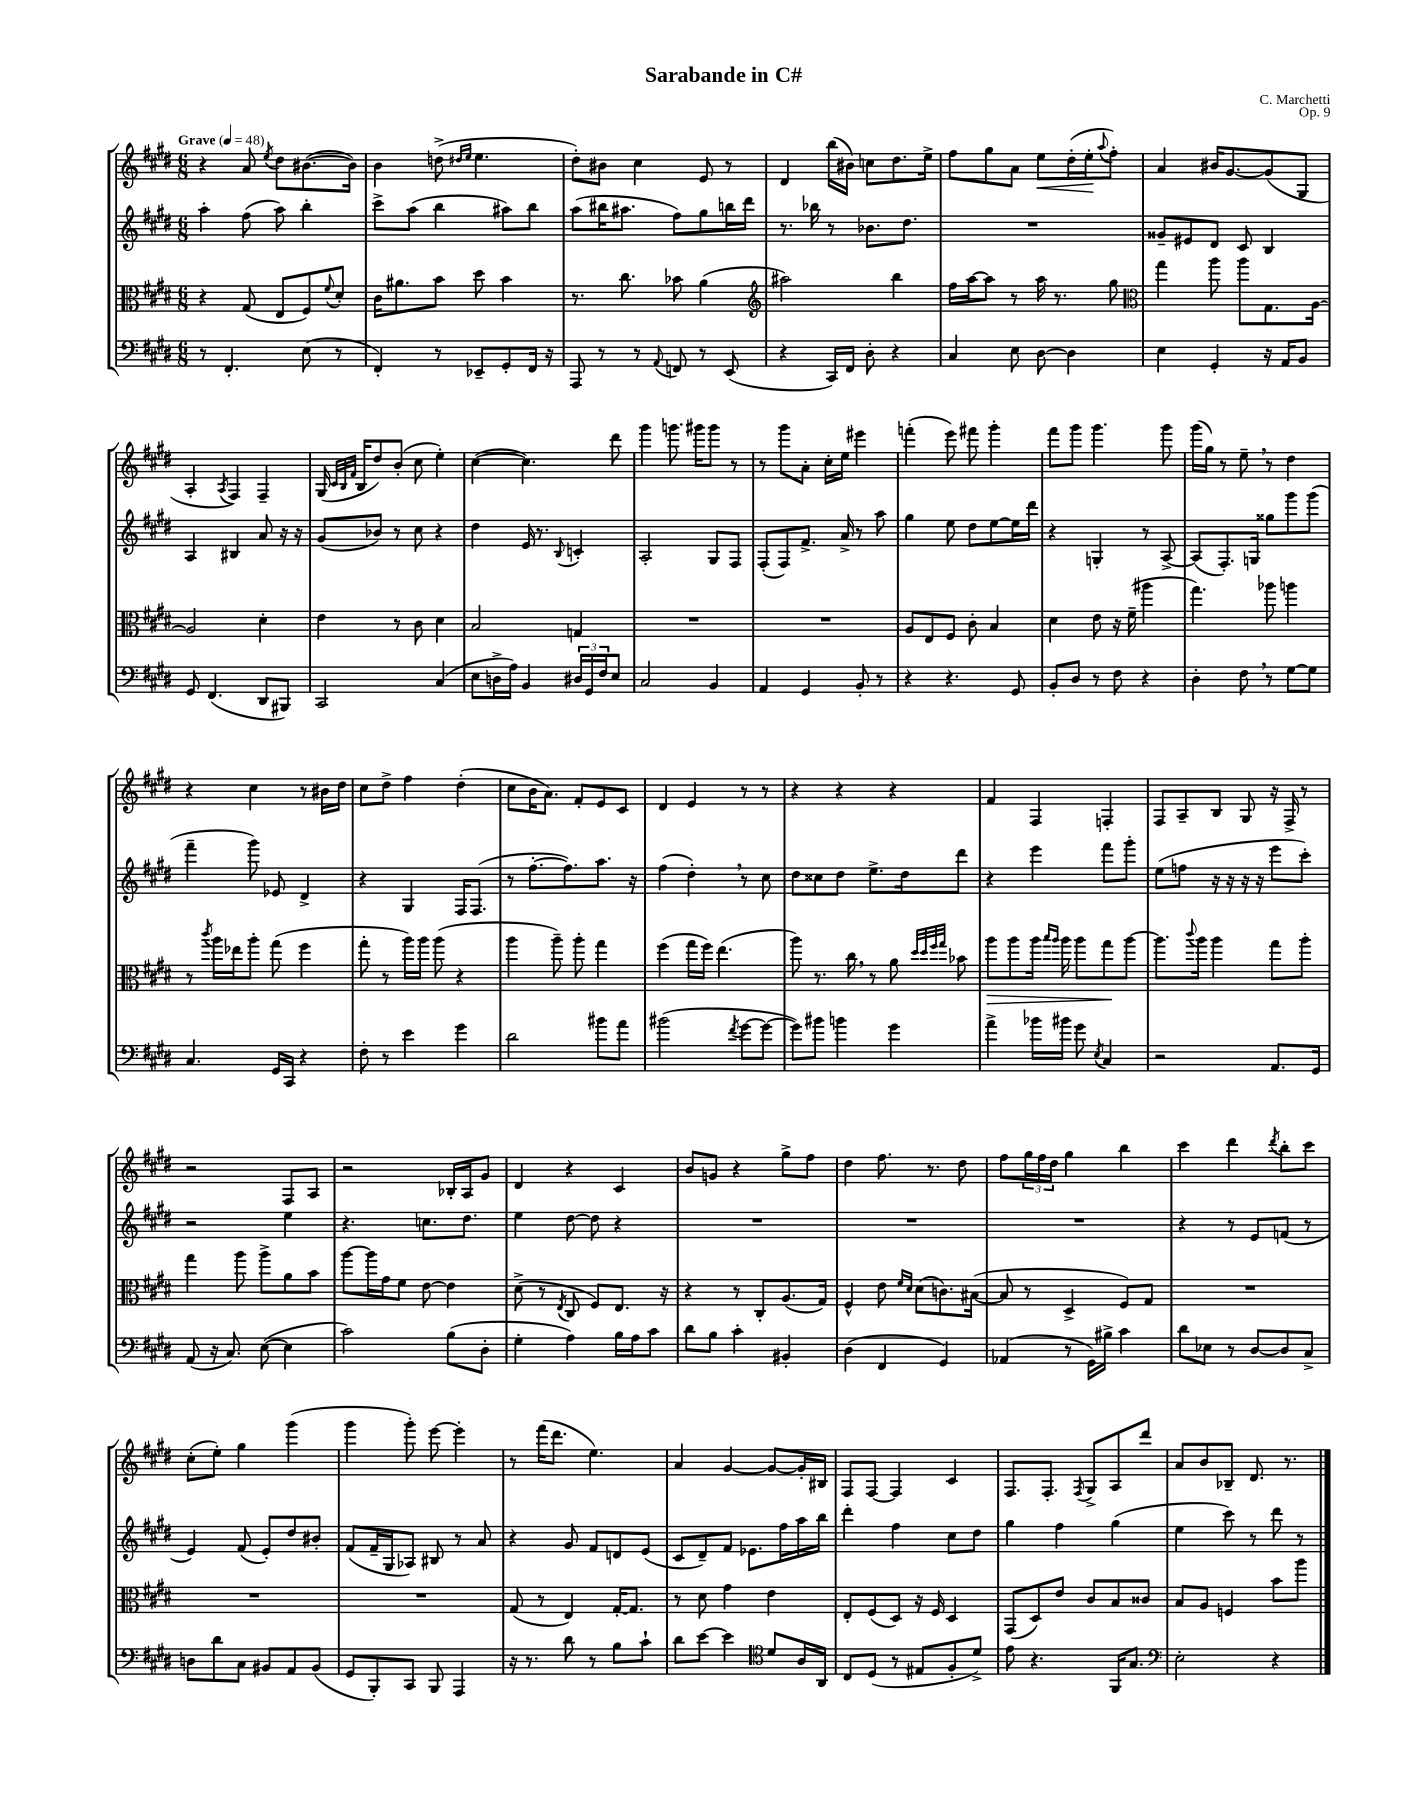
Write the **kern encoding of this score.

**kern	**kern	**kern	**kern
*staff4	*staff3	*staff2	*staff1
*clefF4	*clefC3	*clefG2	*clefG2
*k[f#c#g#d#]	*k[f#c#g#d#]	*k[f#c#g#d#]	*k[f#c#g#d#]
*M6/8	*M6/8	*M6/8	*M6/8
*MM48	*MM48	*MM48	*MM48
8r	4r	4aa'\	4r
4.FF#'/	.	.	.
.	(8G#/	(8ff#\	8a/
.	.	.	8qee/
.	8E/L	8aa\)	8dd#\L
(8E\	8F#/)	4bb'\	([8.b#\
.	8qqf#/	.	.
8r	8d#'/J	.	.
.	.	.	16b#\]Jk)
=	=	=	=
4FF#'/)	16c#\LK	8ccc#^\L	4b\
.	8.a#\	.	.
.	.	(8aa\J	.
8r	8b\J	4bb\	(8dd^\
.	.	.	16qqdd#/LL
.	.	.	16qqee/JJ
8EE-~/L	8dd#\	.	4.ee\
8GG#'/	4b\	8aa#\L)	.
16FF#/Jk	.	8bb\J	.
16r	.	.	.
=	=	=	=
8AAA/	8.r	(8aa\L	8dd#'\L)
8r	.	16bb#\K	8b#\J
.	8.cc#\	8.aa#\J	.
8r	.	.	4cc#\
8qqAA/	.	.	.
8FF/	8b-\	8ff#\L)	.
8r	(4a\	8gg#\	8e/
(8EE/	.	16bb\L	8r
.	.	16ddd#\JJ	.
=	=	=	=
*	*clefG2	*	*
4r	2aa#\)	8.r	4d#/
.	.	16bb-\	.
16CC#/LL)	.	8r	(16bb\LL
16FF#/JJ	.	.	16b#\JJ)
8D#'\	.	8.b-\L	8cc\L
4r	4bb\	.	8.dd#\
.	.	8.dd#\J	.
.	.	.	16ee^\Jk
=	=	=	=
4C#/	16ff#\LL	2.r	8ff#\L
.	[16aa\J	.	.
.	8aa\]J	.	8gg#\
8E\	8r	.	8a\J
[8D#\	16aa\	.	8ee\L
.	8.r	.	.
4D#\]	.	.	(16dd#'\L
.	.	.	16ee'\J
.	.	.	8qqaa/
.	8gg#\	.	8ff#'\J)
=	=	=	=
*	*clefC3	*	*
4E\	4gg#\	8g##~/L	4a/
.	.	8e#/	.
4GG#'/	8aa\	8d#/J	16b#/LK
.	.	.	[8.g#/
.	8aa\L	8c#/	.
16r	8.G#\	4B/	(8g#/]
16AA/LK	.	.	.
8BB/J	.	.	8G#/J
.	[16A\Jk	.	.
=	=	=	=
8GG#/	2A/]	4A/	4A'/
(4.FF#/	.	.	.
.	.	.	8qA/
.	.	4B#/	4F#/)
8DD#/L	4d#'\	8a/	4F#~/
8BBB#/J)	.	16r	.
.	.	16r	.
=	=	=	=
2CC#/	4e\	(8g#/L	(16G#/
.	.	.	32qqc#/LLL
.	.	.	32qqB/
.	.	.	32qqf#/JJJ
.	.	.	16B/LK
.	.	8b-/J)	8dd#/)
.	8r	8r	(8b'/J
.	8c#\	8cc#\	8cc#\
(4C#/	4d#\	4r	4ee'\)
=	=	=	=
8E\L	2B/	4dd#\	([4cc#\
16D^\L	.	.	.
16A\JJ)	.	.	.
4BB/	.	16e/	4.cc#\])
.	.	8.r	.
.	.	8qqB/	.
24D#/LL	4G/	4c'/	.
24GG#/	.	.	.
24F#/J	.	.	.
8E/J	.	.	8ddd#\
=	=	=	=
2C#/	2.r	2A'/	4ggg#\
.	.	.	8.ggg\
.	.	.	16ggg#\LK
4BB/	.	8G#/L	8ggg#\J
.	.	8F#/J	8r
=	=	=	=
4AA/	2.r	(8F#'/L	8r
.	.	8F#/)	8ggg#\L
4GG#/	.	8.f#^/J	8a'\J
.	.	.	16cc#'\LL
.	.	16a^/	16ee\JJ
8BB'/	.	8r	4eee#\
8r	.	8aa\	.
=	=	=	=
4r	8A/L	4gg#\	(4fff'\
.	8E/	.	.
4.r	8F#/J	8ee\	8eee\)
.	8c#'\	8dd#\L	8fff#\
.	4B/	[8ee\	4ggg#'\
8GG#/	.	16ee\]L	.
.	.	16ddd#\JJ	.
=	=	=	=
8BB'/L	4d#\	4r	8fff#\L
8D#/J	.	.	8ggg#\J
8r	8e\	4G'/	4.ggg#\
8F#\	16r	.	.
.	(16f#~\	.	.
4r	4aa#\	8r	.
.	.	[8A^/	8ggg#\
=	=	=	=
4D#'\	4.gg#\)	(8A/]L	(16ggg#\LL
.	.	.	16gg#\JJ)
.	.	8.F#'/)	8r
8F#\	.	.	8ee~\
.	.	16G/Jk	.
8r	8aa-\	8gg##\L	8r
[8G#\L	4aa\	8ggg#\	4dd#\
8G#\]J	.	(8ggg#\J	.
=	=	=	=
4.C#/	8r	4fff#~\	4r
.	8qccc#/	.	.
.	16aa\LL	.	.
.	16ee-\J	.	.
.	8aa'\J	8ggg#\)	4cc#\
16GG#/LL	(8gg#\	8e-/	.
16CC#/JJ	.	.	.
4r	4ff#\	4d#^/	8r
.	.	.	16b#\LL
.	.	.	16dd#\JJ
=	=	=	=
8F#'\	8gg#'\	4r	8cc#\L
8r	8r	.	8dd#^\J
4e\	16aa\LL)	4G#/	4ff#\
.	16aa\JJ	.	.
.	(8aa\	.	.
4g#\	4r	16F#/LK	(4dd#'\
.	.	(8.F#/J	.
=	=	=	=
2d#\	4aa\	8r	8cc#\L
.	.	[8.ff#'\L	16b\K
.	.	.	8.a\J)
.	8aa~\)	.	.
.	.	8.ff#\])	.
.	8aa'\	.	8f#'/L
8b#\L	4gg#\	8.aa\J	8e/
8a\J	.	.	8c#/J
.	.	16r	.
=	=	=	=
(2b#\	(4ff#\	(4ff#\	4d#/
.	16gg#\LL	4dd#'\)	4e/
.	16ff#\JJ)	.	.
.	(4.ee\	.	.
8qf#/	.	.	.
[8g#\L	.	8r	8r
8g#\_J	.	8cc#\	8r
=	=	=	=
8g#\]L)	8aa\)	8dd#\L	4r
8b#\J	8.r	8cc##\	.
4b\	.	8dd#\J	4r
.	16cc#\	.	.
.	8r	8.ee^\L	.
4g#\	8a\	.	4r
.	.	16dd#\k	.
.	32qqdd#/LLL	.	.
.	32qqdd#/	.	.
.	32qqff#/	.	.
.	32qqgg#/JJJ	.	.
.	8b-\	8ddd#\J	.
=	=	=	=
4a^\	8aa\L	4r	4f#/
.	8aa\	.	.
16b-\LL	16aa\Jk	4eee\	4F#/
.	16qqbb/LL	.	.
.	16qqaa/JJ	.	.
16b#\JJ	16aa\	.	.
8g#\	8aa\L	.	.
8qE/	.	.	.
4C#/	8gg#\	8fff#\L	4F'/
.	[8aa\J	8ggg#'\J	.
=	=	=	=
2r	8.aa\]L	(8ee\L	8F#/L
.	.	8ff\J	8A~/
.	8qqccc#/	.	.
.	16aa\Jk	.	.
.	4aa\	16r	8B/J
.	.	16r	.
.	.	16r	8G#/
.	.	16r	.
8.AA/L	8gg#\L	8eee\L	16r
.	.	.	16F#^/
.	8aa'\J	8ccc#'\J)	8r
16GG#/Jk	.	.	.
=	=	=	=
(8AA/	4gg#\	2r	2r
16r	.	.	.
8.C#/)	.	.	.
.	8aa\	.	.
([8E\	8aa^\L	.	.
4E\]	8a\	4ee\	8F#/L
.	8b\J	.	8A/J
=	=	=	=
2c#\)	[8aa\L	4.r	2r
.	16aa\]L	.	.
.	16g#\J	.	.
.	8f#\J	.	.
.	[8e\	8.cc\L	.
(8B\L	4e\]	.	16B-'/LL
.	.	8.dd#\J	16A/J
8D#'\J	.	.	8g#/J
=	=	=	=
4G#'\	(8d#^\	4ee\	4d#/
.	8r	.	.
.	8qE/	.	.
4A\)	8C#/	[8dd#\	4r
.	8F#/L)	8dd#\]	.
16B\LL	8.E/J	4r	4c#/
16A\J	.	.	.
8c#\J	.	.	.
.	16r	.	.
=	=	=	=
8d#\L	4r	2.r	8b/L
8B\J	.	.	8g/J
4c#'\	8r	.	4r
.	8C#'/L	.	.
4BB#'/	(8.A/	.	8gg#^\L
.	.	.	8ff#\J
.	16G#/Jk)	.	.
=	=	=	=
(4D#\	4F#^^/	2.r	4dd#\
4FF#/	8e\	.	8.ff#\
.	16qqf#/LL	.	.
.	16qqd#/JJ	.	.
.	(8d#\L	.	.
.	.	.	8.r
4GG#/)	8.c\)	.	.
.	.	.	8dd#\
.	([16B#\Jk	.	.
=	=	=	=
(4AA-/	8B#/]	2.r	8ff#\L
.	8r	.	24gg#\L
.	.	.	24ff#\
.	.	.	24dd#\JJ
8r	4D#^/	.	4gg#\
16GG#\LL)	.	.	.
16B#^\JJ	.	.	.
4c#\	8F#/L)	.	4bb\
.	8G#/J	.	.
=	=	=	=
8d#\L	2.r	4r	4ccc#\
8E-\J	.	.	.
8r	.	8r	4ddd#\
[8D#/L	.	8e/L	.
.	.	.	8qddd#/
8D#/]	.	(8f/J	8bb'\L
8C#^/J	.	8r	8ccc#\J
=	=	=	=
8D\L	2.r	4e/)	(8cc#'\L
8d#\	.	.	8ee'\J)
8C#\J	.	(8f#/	4gg#\
8BB#/L	.	8e'/L)	.
8AA/	.	8dd#/	(4ggg#\
(8BB#/J	.	8b#'/J	.
=	=	=	=
8GG#/L	2.r	(8f#/L	4ggg#\
8BBB'/)	.	16f#~/L	.
.	.	16G#/J	.
8CC#/J	.	8A-/J)	8ggg#'\)
8BBB/	.	8B#/	[8eee\
4AAA/	.	8r	4eee'\]
.	.	8a/	.
=	=	=	=
16r	(8G#/	4r	8r
8.r	.	.	.
.	8r	.	(16fff#\LK
.	.	.	8.ddd#\J
8d#\	4E/)	8g#/	.
8r	.	8f#/L	4.ee\)
8B\L	[16G#'/LK	8d/	.
.	8.G#/]J	.	.
8c#`\J	.	(8e/J	.
=	=	=	=
8d#\L	8r	8c#/L	4a/
[8e\J	8d#\	8d#~/)	.
4e\]	4g#\	8f#/J	[4g#/
.	.	8.e-\L	.
*clefC4	*	*	*
8d#/L	4e\	.	8g#/_L
.	.	16ff#\L	.
16A/L	.	16aa\	16g#'/]L
16AA/JJ	.	16bb\JJ	16B#/JJ
=	=	=	=
8C#/L	8E'/L	4ddd#'\	8F#/L
(8D#/J	(8F#/	.	[8F#/J
8r	8D#/J)	4ff#\	4F#/]
8E#/L	16r	.	.
.	16F#/	.	.
8F#'/	4D#/	8cc#\L	4c#/
8d#^/J)	.	8dd#\J	.
=	=	=	=
8e\	(8GG#/L	4gg#\	8.F#/L
4.r	8D#/)	.	.
.	.	.	8.F#'/J
.	8e/J	4ff#\	.
.	.	.	8qF#/
.	8c#/L	.	8G#^/L
16FF#/LK	8B/	(4gg#\	8A/
8.G#/J	.	.	.
.	8c##/J	.	8ddd#/J
=	=	=	=
*clefF4	*	*	*
2E'\	8B/L	4ee\	8a/L
.	8A/J	.	8b/
.	4F/	8ccc#\)	8B-~/J
.	.	8r	8.d#/
4r	8b\L	8ddd#\	.
.	.	.	8.r
.	8aa\J	8r	.
==	==	==	==
*-	*-	*-	*-
